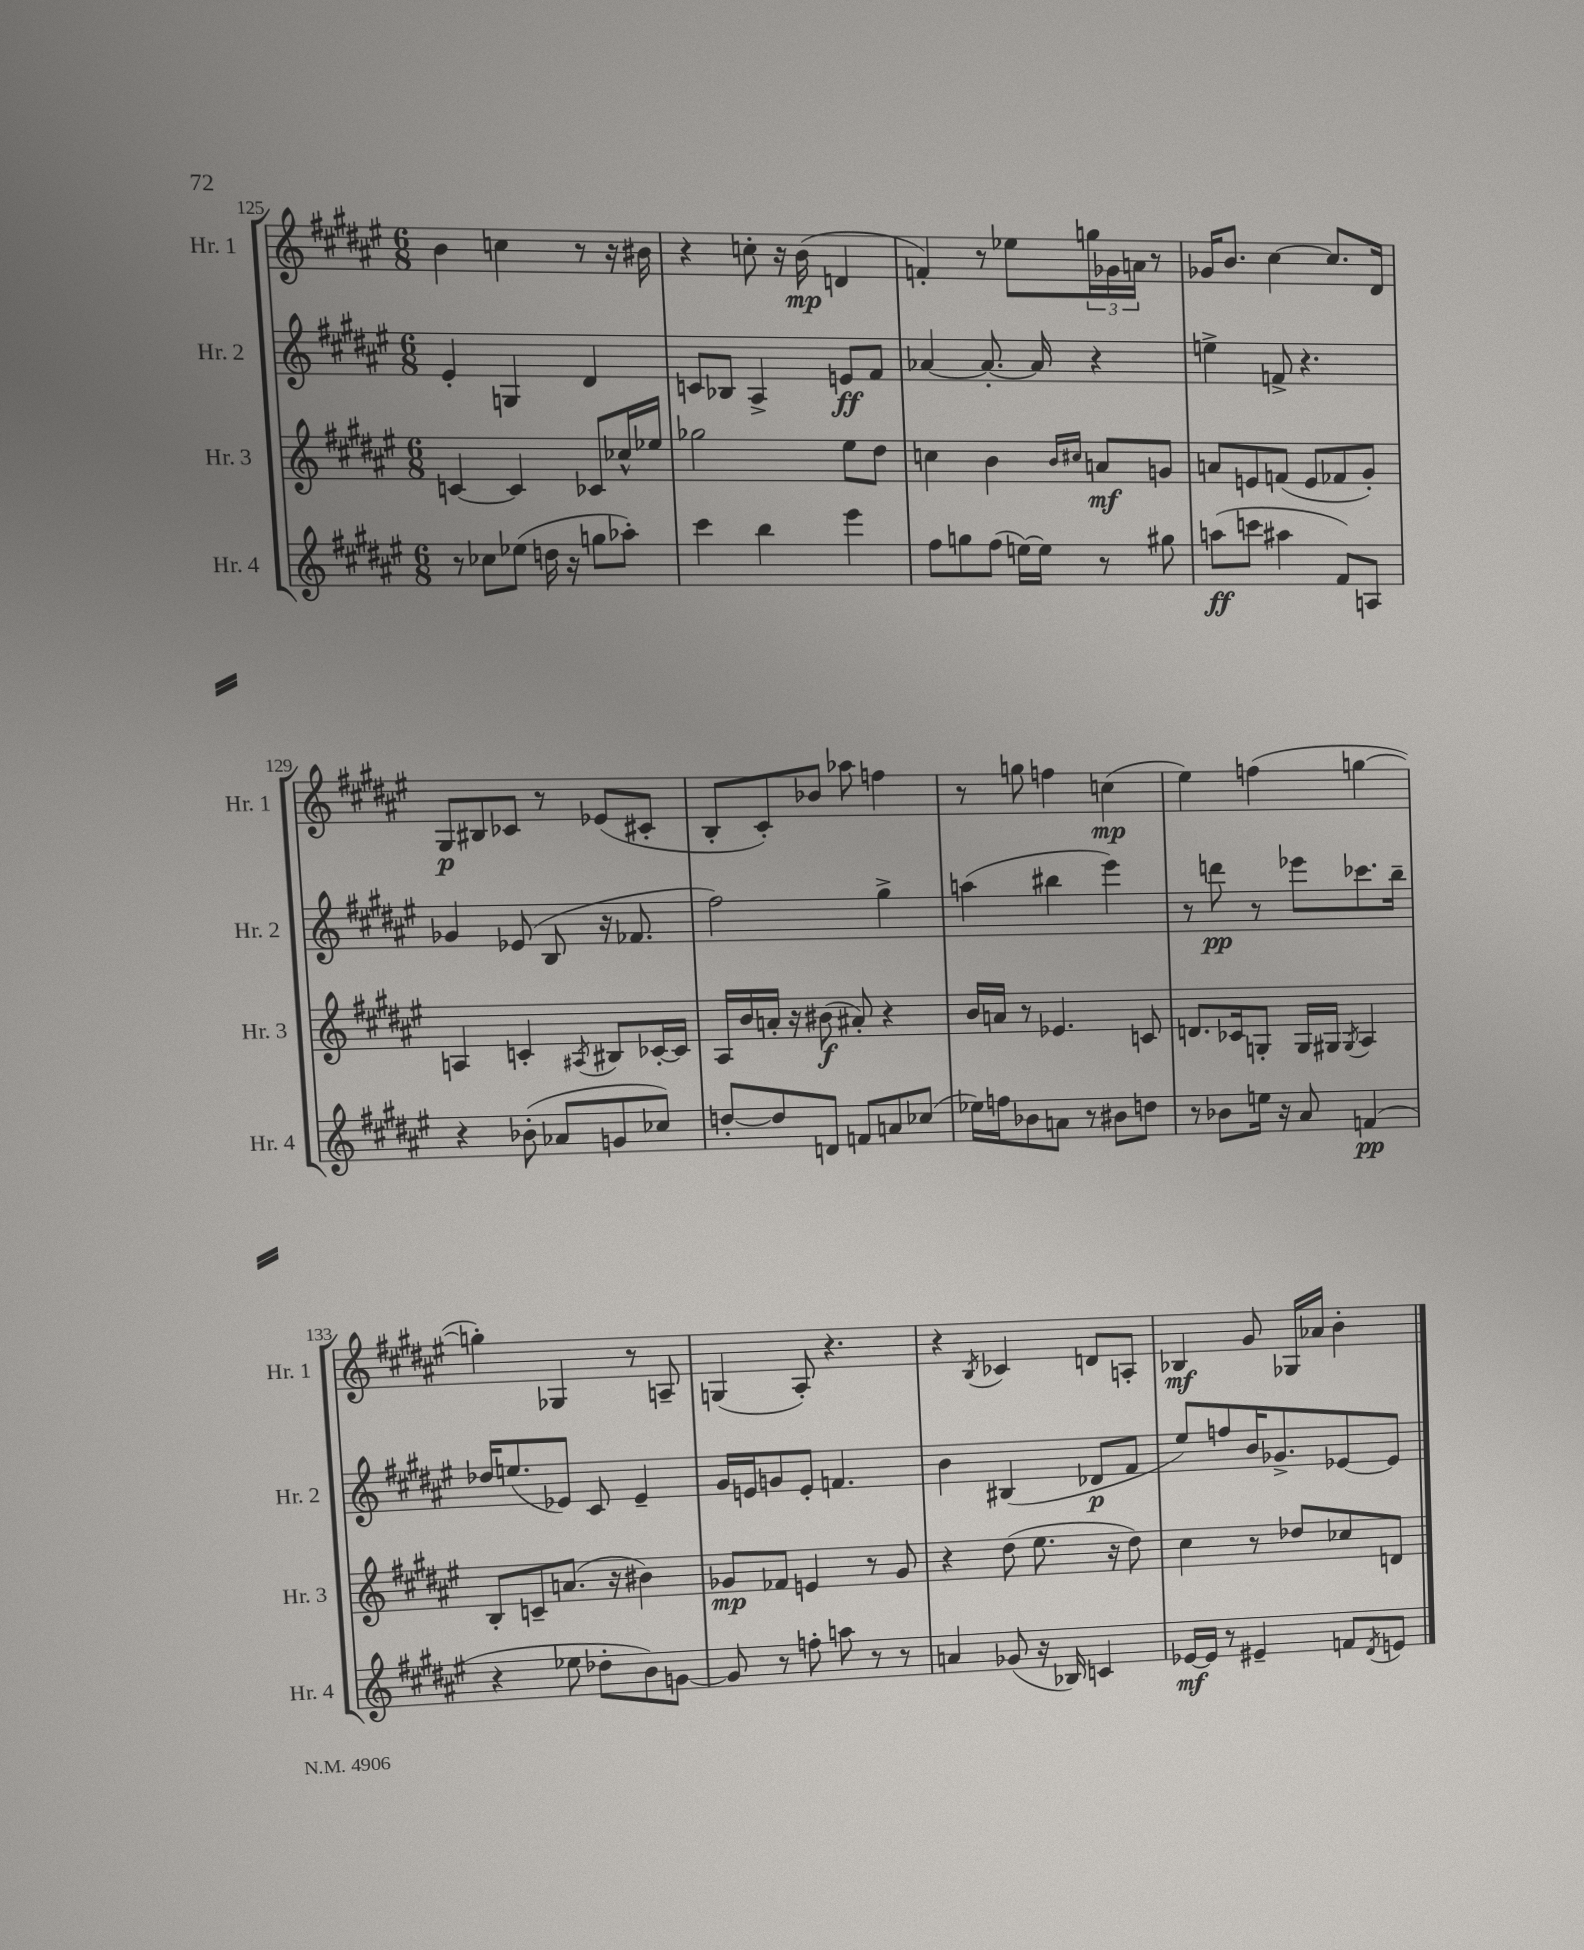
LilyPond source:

<<
\new StaffGroup <<
\new Staff = "s0" \with { instrumentName = "Hr. 1" shortInstrumentName = "Hr. 1" } {
    \clef treble \key fis \major \numericTimeSignature \time 6/8
    b'4 c''4 r8 r16 bis'16 |
    r4 c''8-. r16 b'16\mp( d'4 |
    f'4-.) r8 ees''8 \tuplet 3/2 { g''16 ges'16 a'16 } r8 |
    ges'16 b'8. cis''4~ cis''8. dis'16 |
    gis8\p bis8 ces'8 r8 ees'8( cis'8-. |
    b8-. cis'8-.) bes'8 aes''8 f''4 |
    r8 g''8 f''4 c''4\mp( |
    eis''4) f''4( g''4~ |
    g''4-.) ges4 r8 a8-- |
    g4( ais8-.) r4. |
    r4 \acciaccatura { b8 } ces'4 d'8 a8-. |
    bes4\mf gis'8 ges16 aes'16 b'4-. \bar "|." |
}
\new Staff = "s1" \with { instrumentName = "Hr. 2" shortInstrumentName = "Hr. 2" } {
    \clef treble \key fis \major \numericTimeSignature \time 6/8
    eis'4-. g4 dis'4 |
    c'8 bes8 ais4-> e'8\ff fis'8 |
    aes'4~ aes'8.~-. aes'16 r4 |
    e''4-> f'8-> r4. |
    ges'4 ees'8( b8 r16 fes'8. |
    fis''2) gis''4-> |
    a''4( bis''4 eis'''4) |
    r8 d'''8\pp r8 ees'''8 ces'''8. b''16-- |
    des''16 e''8.( ees'8) cis'8 ees'4-- |
    gis'16 e'16 g'8 e'8-. f'4. |
    b'4 bis4( des'8\p fis'8 |
    eis''8) f''8 b'16 ges'8.-> ees'8~ ees'8 \bar "|." |
}
\new Staff = "s2" \with { instrumentName = "Hr. 3" shortInstrumentName = "Hr. 3" } {
    \clef treble \key fis \major \numericTimeSignature \time 6/8
    c'4~ c'4 ces'8 ces''16-^ ees''16 |
    ges''2 eis''8 dis''8 |
    c''4 b'4 \grace { b'16 cis''16 } a'8\mf g'8 |
    a'8 e'8 f'8( e'8 fes'8 gis'8-.) |
    a4 c'4-. \acciaccatura { ais8 } bis8 ces'16~-. ces'16 |
    ais16 b'16 a'16-. r16 bis'8\f( ais'8-.) r4 |
    b'16 a'16 r8 ees'4. c'8 |
    d'8. ces'16 g8-. g16 gis16 \acciaccatura { gis8 } ais4 |
    b8-. c'8-- a'8.( r16 bis'4) |
    ges'8\mp fes'8 e'4 r8 ges'8 |
    r4 dis''8( eis''8. r16 dis''8) |
    cis''4 r8 des''8 ces''8 d'8 \bar "|." |
}
\new Staff = "s3" \with { instrumentName = "Hr. 4" shortInstrumentName = "Hr. 4" } {
    \clef treble \key fis \major \numericTimeSignature \time 6/8
    r8 ces''8 ees''8( d''16 r16 g''8 aes''8-.) |
    cis'''4 b''4 eis'''4 |
    fis''8 g''8 fis''8( e''16~) e''16 r8 gis''8 |
    a''8\ff( c'''8 ais''4 fis'8) a8 |
    r4 bes'8-.( aes'8 g'8 ces''8) |
    d''8~-. d''8 d'8 f'8 a'8 ces''8( |
    ees''16) f''16 bes'8 a'8 r8 bis'8 d''8 |
    r8 bes'8 e''16 r16 ais'8 f'4\pp( |
    r4 ees''8 des''8-. b'8) g'8~ |
    g'8 r8 f''8-. a''8 r8 r8 |
    a'4 ges'8( r16 bes16) c'4 |
    ees'16~\mf ees'16 r8 eis'4-- f'8 \acciaccatura { dis'8 } e'8 \bar "|." |
}
>>
>>
\layout { \context { \Score currentBarNumber = #125 } }
